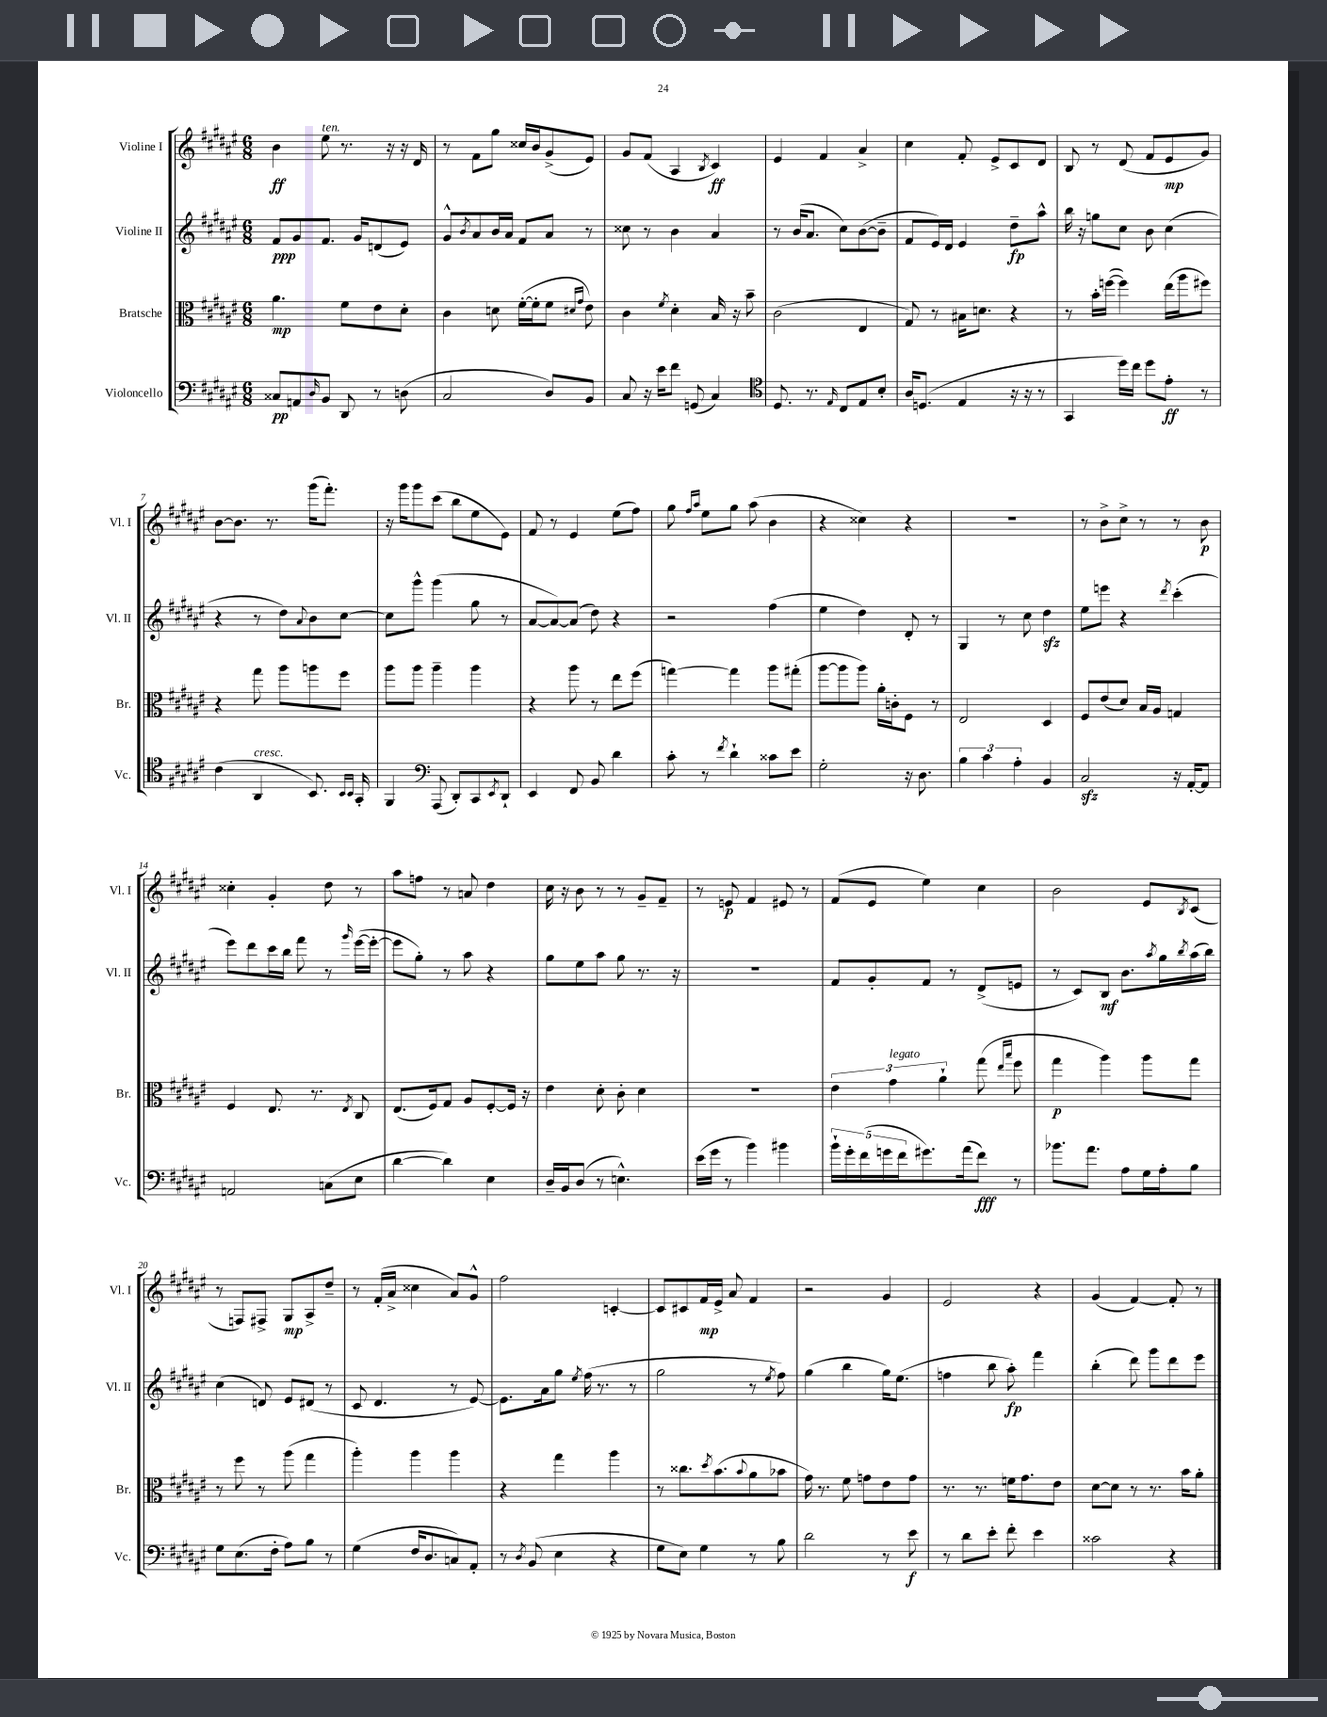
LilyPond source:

<<
\new StaffGroup <<
\new Staff = "s0" \with { instrumentName = "Violine I" shortInstrumentName = "Vl. I" } {
    \clef treble \key fis \major \numericTimeSignature \time 6/8
    b'4\ff eis''8^\markup { \italic "ten." } r8. r16 r16 dis'16 |
    r8 fis'8 gis''8 cisis''16 b'16 gis'8->( eis'8) |
    gis'8 fis'8( ais4 \acciaccatura { b8 } cis'4\ff) |
    eis'4 fis'4 ais'4-> |
    cis''4 fis'8-. eis'8-> cis'8 dis'8 |
    b8 r8 dis'8( fis'8 eis'8\mp gis'8) |
    b'8~ b'8. r8. gis'''16( fis'''8.-.) |
    r16 gis'''16 gis'''8 cis'''8( b''8 eis''8 eis'8) |
    fis'8 r8 eis'4 eis''8( fis''8) |
    gis''8 \grace { fis''16 ais''16 } eis''8 gis''8 ais''8( b'4 |
    r4 cisis''4) r4 |
    R2. |
    r8 b'8-> cis''8-> r8 r8 b'8\p |
    cisis''4-. gis'4-. dis''8 r8 |
    ais''8 f''8 r8 a'8 dis''4 |
    cis''16 r16 b'8 r8 r8 gis'8-- fis'8-- |
    r8 e'8\p fis'4 eis'8 r8 |
    fis'8( eis'8 eis''4) cis''4 |
    b'2 eis'8 \acciaccatura { b8 } cis'8( |
    r8 f8) fis8-> gis8\mp ais8-> dis''8-- |
    r8 fis'16-.( ais'16-> cisis''4 ais'8) gis'8-^ |
    fis''2 c'4~-. |
    c'8 cis'8 fis'16\mp eis'16-> ais'8 fis'4 |
    r2 gis'4 |
    eis'2 r4 |
    gis'4( fis'4~) fis'8-. r8 \bar "|." |
}
\new Staff = "s1" \with { instrumentName = "Violine II" shortInstrumentName = "Vl. II" } {
    \clef treble \key fis \major \numericTimeSignature \time 6/8
    fis'8\ppp gis'8 fis'8. gis'16 d'8( eis'8) |
    gis'8-^ \acciaccatura { b'8 } ais'8 b'16 ais'16 fis'8 ais'8 r8 |
    cisis''8 r8 b'4 ais'4 |
    r8 b'16( ais'8. cis''8) b'8~( b'8-- |
    fis'8 eis'16) dis'16 eis'4 dis''8--\fp ais''8-^ |
    b''16 r16 g''8 cis''8 b'8 cis''4( |
    r4 r8 dis''8) \appoggiatura { ais'8 } b'8 cis''8~ |
    cis''8 gis'''8-^ gis'''4( gis''8 r8 |
    ais'8~ ais'8~) ais'8( dis''8) r4 |
    r2 fis''4( |
    eis''4 dis''4) dis'8-. r8 |
    gis4 r8 cis''8 dis''4\sfz |
    eis''8 e'''8 r4 \acciaccatura { dis'''8 } cis'''4-.( |
    eis'''8) dis'''8 cis'''16 b''16 fis'''8 r8 \grace { gis'''16 } eis'''16~( eis'''16~-. |
    eis'''8 gis''8-.) r8 ais''8 r4 |
    gis''8 eis''8 ais''8 gis''8 r8. r16 |
    R2. |
    fis'8 gis'8-. fis'8 r8 dis'8->( e'8 |
    r8 cis'8) b8\mf b'8. \acciaccatura { ais''8 } gis''16 \acciaccatura { b''8 } ais''16( b''16) |
    cis''4( d'8) eis'8 dis'8( r8 |
    cis'8 dis'4. r8 eis'8~) |
    eis'8. ais'16 gis''8 \acciaccatura { eis''8 } fis''16( r8. r8 |
    gis''2 r8 \acciaccatura { eis''8 } fis''8) |
    gis''4( b''4 gis''16) eis''8.( |
    f''4 b''8 ais''8-.\fp) fis'''4 |
    b''4-.( dis'''8) gis'''8 dis'''8 eis'''8 \bar "|." |
}
\new Staff = "s2" \with { instrumentName = "Bratsche" shortInstrumentName = "Br." } {
    \clef alto \key fis \major \numericTimeSignature \time 6/8
    ais'4.\mp fis'8 eis'8 dis'8-. |
    cis'4 d'8 fis'16~-.( fis'16-. fis'8 \grace { dis'16 gis'16 } eis'8) |
    cis'4 \acciaccatura { fis'8 } dis'4-. b16 r16 b'8-- |
    cis'2( eis4 |
    gis8) r8 bis16 d'8. r4 |
    r8 b'16-. f''16~( f''4) eis''16( ais''16 fis''8) |
    r4 gis''8 ais''8 a''8 fis''8 |
    ais''8 ais''8 ais''4-- ais''4 |
    r4 ais''8 r8 eis''8 fis''8( |
    g''4~) g''4 ais''8 gis''8-.( |
    ais''8~ ais''8 ais''8) ais'16-. c'16-. fis8 r8 |
    eis2 dis4 |
    fis8 eis'8( dis'8) b16 ais16 g4 |
    fis4 eis8. r8. \acciaccatura { eis8 } cis8 |
    eis8.( fis16) gis8 ais8 fis8~-. fis16 r16 |
    eis'4 dis'8-. cis'8-. dis'4 |
    R2. |
    \tuplet 3/2 { eis'4 gis'4^\markup { \italic "legato" } ais'4-! } gis''8( \grace { eis''16 b''16 } fis''8 |
    gis''4\p ais''4) ais''8 gis''8 |
    r8 fis''8 r8 ais''8( gis''4 |
    ais''4-.) ais''4 ais''4 |
    r4 gis''4 ais''4 |
    r8 cisis''8. \acciaccatura { dis''8 } b'8.( \appoggiatura { b'8 } ais'8 bes'8 |
    gis'16) r8. fis'8 g'8 eis'8 g'8 |
    r8. r8. f'16 gis'8. eis'8 |
    dis'8~ dis'8 r8 r8. b'16 ais'8-. \bar "|." |
}
\new Staff = "s3" \with { instrumentName = "Violoncello" shortInstrumentName = "Vc." } {
    \clef bass \key fis \major \numericTimeSignature \time 6/8
    cisis8\pp a,8 \grace { dis16 } b,8 dis,8 r8 d8( |
    cis2 dis8) b,8 |
    cis8 r16 eis'16 fis'8 g,8( cis4) |
    \clef tenor dis8. r8. \grace { eis16 } cis8 eis8 b8-. |
    ais16 d8.( eis4 r16 r16 r8 |
    gis,4 dis''16) cis''16 dis''8 eis'8-.\ff r8 |
    cis'4( ais,4^\markup { \italic "cresc." } b,8.) \grace { b,16 b,16 } gis,16-. |
    fis,4 \clef bass ais,,8( dis,8-.) cis,8 \acciaccatura { eis,8 } dis,8-! |
    eis,4 fis,8 b,8 dis'4 |
    cis'8-. r8 \acciaccatura { fis'8 } dis'4-! cisis'8 eis'8 |
    gis2-. r16 dis8. |
    \tuplet 3/2 { b4 cis'4 ais4-. } b,4 |
    cis2\sfz r16 ais,16~-. ais,8 |
    a,2 c8( eis8 |
    dis'4~ dis'4) eis4 |
    dis16-- b,16 dis8( r8 e4.-^) |
    eis'16( gis'16 r8 b'4) bis'4 |
    \tuplet 5/4 { b'16-! gis'16-. fis'16( g'16 fis'16 } gis'8.) ais'16( fis'8\fff) r8 |
    bes'8. ais'8. ais8 gis16 ais16-. b8 |
    gis8 eis8.( fis16-. ais8) b8 r8 |
    gis4( fis16 dis8. c8) ais,8-. |
    r8 \acciaccatura { dis8 } b,8( eis4 r4 |
    gis8 eis8) gis4 r8 b8 |
    dis'2 r8 eis'8\f |
    r8 dis'8 eis'8-. fis'8-. eis'4 |
    cisis'2 r4 \bar "|." |
}
>>
>>
